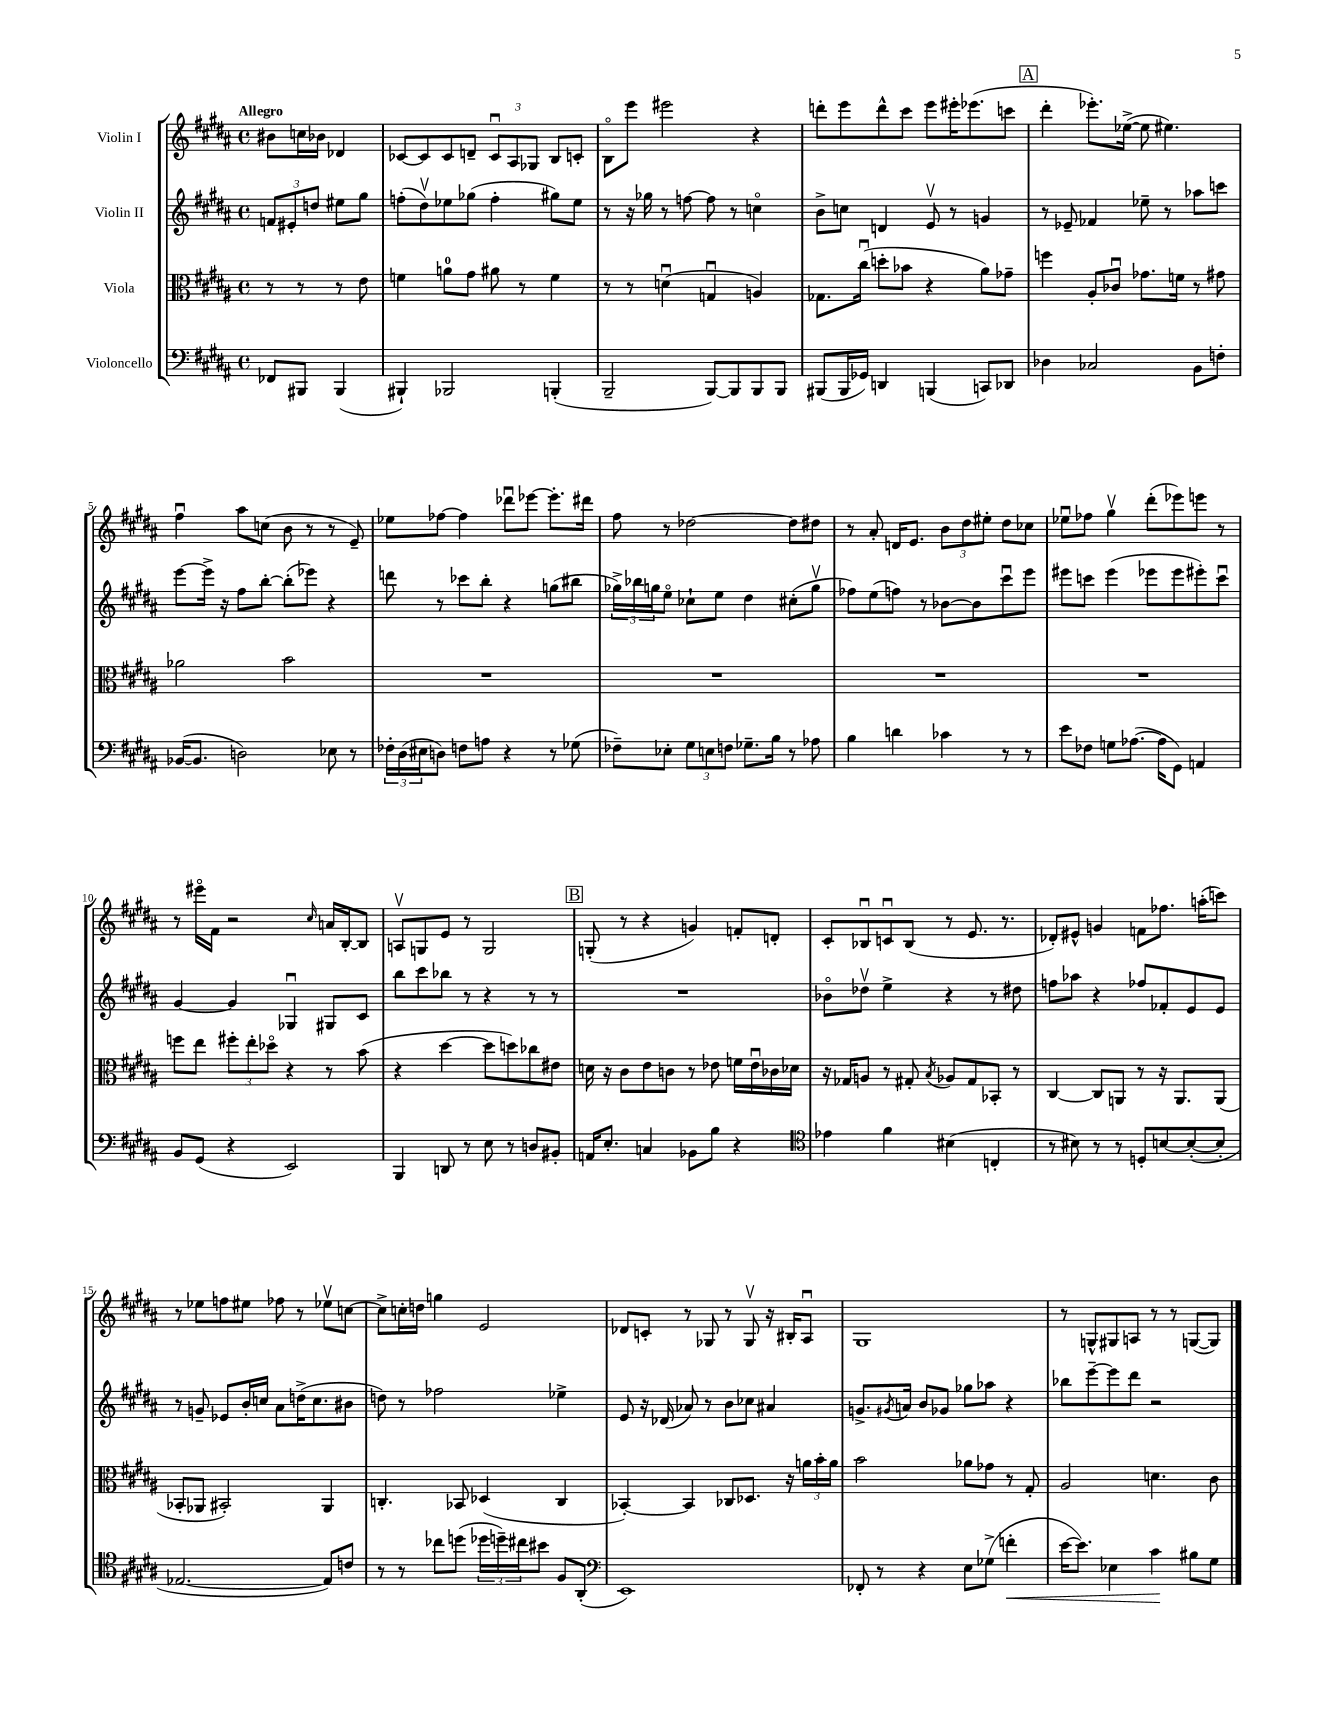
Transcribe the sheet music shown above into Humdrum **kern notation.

**kern	**dynam	**kern	**kern	**kern
*part4	*part4	*part3	*part2	*part1
*staff4	*staff4	*staff3	*staff2	*staff1
*I"Violoncello	*	*I"Viola	*I"Violin II	*I"Violin I
*clefF4	*	*clefC3	*clefG2	*clefG2
*k[f#c#g#d#a#]	*	*k[f#c#g#d#a#]	*k[f#c#g#d#a#]	*k[f#c#g#d#a#]
*M4/4	*	*M4/4	*M4/4	*M4/4
*met(c)	*	*met(c)	*met(c)	*met(c)
=	=	=	=	=
!	!	!	!	!LO:TX:a:B:t=Allegro
8FF-X/L	.	8r	12fn/L	8b#X\L
.	.	.	12e#X'/	.
8BBB#X/J	.	8r	.	16ccn\L
.	.	.	12ddn/J	.
.	.	.	.	16b-X\JJ
(4BBB#/	.	8r	8ee#X\L	4d-X/
.	.	8e\	8gg#\J	.
=1	=1	=1	=1	=1
4BBB#X`/)	.	4fn\	(8ffn'\L	[8c-X/L
.	.	.	8dd#v\)	8c-/]
2BBB-X/	.	8an\L	8ee-X\	8c-/
.	.	8g#\J	(8gg-X\J	8dn~/J
.	.	8a#X\	4ff'\	12c-u/L
.	.	.	.	12A#/
.	.	8r	.	.
.	.	.	.	12G-X/J
(4BBBn'/	.	4f\	8gg#X\L)	8B/L
.	.	.	8ee-\J	8cn'/J
=2	=2	=2	=2	=2
2BBB~/	.	8r	8r	8B\L
.	.	8r	16r	8eee\J
.	.	.	16gg-X\	.
.	.	(4dnu\	8r	2eee#X\
.	.	.	[8ffn\	.
[8BBB/L)	.	4Gnu/	8ff\]	.
8BBB/]	.	.	8r	.
8BBB/	.	4An/)	4ccn\	4r
8BBB/J	.	.	.	.
=3	=3	=3	=3	=3
(8BBB#X/L	.	8.G-X\L	8b^\L	8dddn'\L
16BBB#/L	.	.	8ccn\J	8eee\
16GG-X/JJ)	.	(16cc#u\Jk	.	.
4DDn/	.	8ddn'\L	4dn/	8ddd^^\
.	.	8b-X\J	.	8ccc#\J
(4BBBn/	.	4r	8ev/	8eee\L
.	.	.	8r	16eee#X'\K
.	.	.	.	(8.eee-X\
8CCn/L)	.	8a#\L)	4gn/	.
8DD-X/J	.	8g-X~\J	.	8cccn\J
!!LO:REH:place=s1:t=A
=4	=4	=4	=4	=4
4D-X\	.	4ffn\	8r	4ddd#'\
.	.	.	8e-X~/	.
2C-X/	.	8A#'/L	4f-X/	8.eee-X'\L)
.	.	8c-Xu/J	.	.
.	.	.	.	([16ee-X^\Jk
.	.	8.g-X\L	8ee-X~\	8ee-\]
.	.	.	8r	4.ee#X\)
.	.	16fn\Jk	.	.
8BB\L	.	8r	8aa-X\L	.
8Fn'\J	.	8g#X\	8cccn\J	.
!!LO:LB:g=z
=5	=5	=5	=5	=5
([16BB-X/KL	.	2a-X\	[8eee\L	4ff#u\
8.BB-/J]	.	.	.	.
.	.	.	16eee^\Jk]	.
.	.	.	16r	.
2Dn\)	.	.	8ff#\L	8aa#\L
.	.	.	[8bb'\J	(8ccn\J
.	.	2b\	(8bb'\L]	8b\
.	.	.	8eee-X\J)	8r
8E-X\	.	.	4r	8r
8r	.	.	.	8e~/)
=6	=6	=6	=6	=6
24F-X'\LL	.	1r	8dddn\	8ee-X\L
(24D#\	.	.	.	.
24E#X\J	.	.	.	.
8Dn\J)	.	.	8r	[8ff-X\J
8Fn\L	.	.	8ccc-X\L	4ff-\]
8An\J	.	.	8bb'\J	.
4r	.	.	4r	8ddd-Xu\L
.	.	.	.	[8eee-X\J
8r	.	.	(8ggn\L	8.eee-'\L]
(8G-X\	.	.	8bb#X\J	.
.	.	.	.	16ddd#X\Jk
=7	=7	=7	=7	=7
8F-X~\L)	.	1r	24gg-X^\LL)	8ff#\
.	.	.	24bb-X\	.
.	.	.	24ggn\J	.
8E-X'\J	.	.	8ee\J	8r
12G#\L	.	.	8cc-X`\L	[2dd-X\
12En\	.	.	.	.
.	.	.	8ee\J	.
12Fn\J	.	.	.	.
8.G-X~\L	.	.	4dd#\	.
16B\Jk	.	.	.	.
8r	.	.	(8cc#X'\L	8dd-\L]
8A-X\	.	.	8ggv\J	8dd#X\J
=8	=8	=8	=8	=8
4B\	.	1r	8ff-X\L)	8r
.	.	.	(8ee\	8a#'/
4dn\	.	.	8ffn\J)	16dn/KL
.	.	.	.	8.e/J
.	.	.	8r	.
4c-X\	.	.	[8b-X\L	12b\L
.	.	.	.	12dd#\
.	.	.	8b-\]	.
.	.	.	.	12ee#X'\J
8r	.	.	8ccc#u\	8dd#\L
8r	.	.	8eee\J	8cc-X\J
=9	=9	=9	=9	=9
8e\L	.	1r	8eee#X\L	8ee-Xu\L
8F-X\J	.	.	8cccn\J	8ff-X\J
8Gn\L	.	.	(4eee#\	4gg#v\
([8.A-X\J	.	.	.	.
.	.	.	8eee-X\L	(8ddd#'\L
16A-\KL]	.	.	.	.
8GG#\J)	.	.	8eee-\	8eee-X\)
4AAn/	.	.	8eee#X'\)	8eeen\J
.	.	.	8cccu\J	8r
!!LO:LB:g=z
=10	=10	=10	=10	=10
8BB/L	.	8ffn\L	[4g#/	8r
(8GG#/J	.	8ee\J	.	16eee#X\LL
.	.	.	.	16f#\JJ
4r	.	12ff#X'\L	4g#/]	2r
.	.	12ee'\	.	.
.	.	12dd-X\J	.	.
2EE/)	.	4r	4G-Xu/	.
.	.	.	.	16qqcc#/
.	.	8r	8G#X/L	16an/LL
.	.	.	.	[16B'/J
.	.	(8b\	8c#/J	8B/J]
=11	=11	=11	=11	=11
4BBB/	.	4r	8bb\L	8Anv/L
.	.	.	8ccc#\	8Gn/
8DDn/	.	[4dd#\	8bb-X\J	8e/J
8r	.	.	8r	8r
8E\	.	8dd#\L]	4r	2G/
8r	.	8ddn\)	.	.
8Dn/L	.	8cc-X\	8r	.
8BB#X'/J	.	8e#X\J	8r	.
!!LO:REH:place=s1:t=B
=12	=12	=12	=12	=12
16AAn/KL	.	16dn\	1r	(8Gn'/
8.E'/J	.	16r	.	.
.	.	8c#\L	.	8r
4Cn/	.	8e\	.	4r
.	.	8cn\J	.	.
8BB-X\L	.	8r	.	4gn/)
8B\J	.	8e-X\	.	.
4r	.	16fn\LL	.	8fn'/L
.	.	16e-u\	.	.
.	.	16c-X\	.	8dn'/J
.	.	16d-X\JJ	.	.
=13	=13	=13	=13	=13
*clefC4	*	*	*	*
4e-X\	.	16r	8b-X\L	8c#'/L
.	.	16G-X/KL	.	.
.	.	8An/J	8dd-Xv\J	8B-Xu/
4f#\	.	8r	4ee^\	8cnu/
.	.	8G#X'/	.	(8B-/J
.	.	8qB/	.	.
(4B#X\	.	8A-X/L	4r	8r
.	.	8G#/	.	8.e/
4Cn'/	.	8BB-X'/J	8r	.
.	.	.	.	8.r
.	.	8r	8dd#X\	.
=14	=14	=14	=14	=14
8r	.	[4C#/	8ffn\L	8d-X'/L)
8B#X\)	.	.	8aa-X\J	8e#X^^/J
8r	.	8C#/L]	4r	4gn/
8r	.	8AAn/J	.	.
8Dn'/L	.	8r	8ff-X/L	8fn\L
[8Bn/	.	16r	8f-X'/	8.ff-X\J
.	.	8.AA/L	.	.
(8B'/_	.	.	8e/	.
.	.	.	.	(16aan'\KL
8B'/J]	.	(8AA/J	8e/J	8cccn\J)
!!LO:LB:g=z
=15	=15	=15	=15	=15
[2.E-X/	.	8BB-X'/L	8r	8r
.	.	8AA-X/J	8gn~/	8ee-X\L
.	.	2BB#X'/)	8e-X/L	8ffn\
.	.	.	16b'/L	8ee#X\J
.	.	.	16ccn/JJ	.
.	.	.	8a#\L	8ff-X\
.	.	.	(16ddn^\K	8r
.	.	.	8.cc\	.
8E-/L])	.	4AA-/	.	8ee-Xv\L
8cn/J	.	.	8b#X\J	[8ccn\J
=16	=16	=16	=16	=16
8r	.	4.Cn'/	8ddn\)	8cc^\L]
8r	.	.	8r	16ccn'\L
.	.	.	.	16ddn\JJ
8cc-X\L	.	.	2ff-X\	4ggn\
(8ddn\J	.	8BB-X/	.	.
24dd-X\LL	.	(4D-X/	.	2e/
24ddn~\)	.	.	.	.
24cc#X\J	.	.	.	.
8b#X\J	.	.	.	.
8F#/L	.	4C/	4ee-X^\	.
(8AA#'/J	.	.	.	.
=17	=17	=17	=17	=17
*clefF4	*	*	*	*
1EE)	.	[4BB-X'/)	8e/	8d-X/L
.	.	.	16r	8cn'/J
.	.	.	(16d-X/	.
.	.	4BB-/]	8a-X/)	8r
.	.	.	8r	8G-X/
.	.	8C-X/L	8b\L	8r
.	.	8.D-X/J	8cc-X\J	8G-v/
.	.	.	4a#X/	16r
.	.	16r	.	16B#X'/KL
.	.	24an\LL	.	8A#u/J
.	.	24b'\	.	.
.	.	24a\JJ	.	.
=18	=18	=18	=18	=18
8FF-X'/	.	2b\	8.gn^/L	1G#
8r	.	.	.	.
.	.	.	8qg#X/	.
.	.	.	16an/Jk	.
4r	.	.	8b/L	.
.	.	.	8g-X/J	.
8E\L	.	8a-X\L	8gg-X\L	.
(8G-X^\J	.	8g-X\J	8aa-X\J	.
!	!LO:HP:b	!	!	!
4fn'\	<	8r	4r	.
.	.	8G#'/	.	.
=19	=19	=19	=19	=19
[16e\KL	.	2A#/	8bb-X\L	8r
8.e\J])	.	.	.	.
.	.	.	[8eee~\	8Gn^^/L
4E-X\	.	.	8eee\]	8G#X/
.	.	.	8ddd#\J	8An/J
4c#\	.	4.dn\	2r	8r
.	.	.	.	8r
8B#X\L	[	.	.	([8Gn/L
8G#\J	.	8c#\	.	8G/J])
==	==	==	==	==
*-	*-	*-	*-	*-
